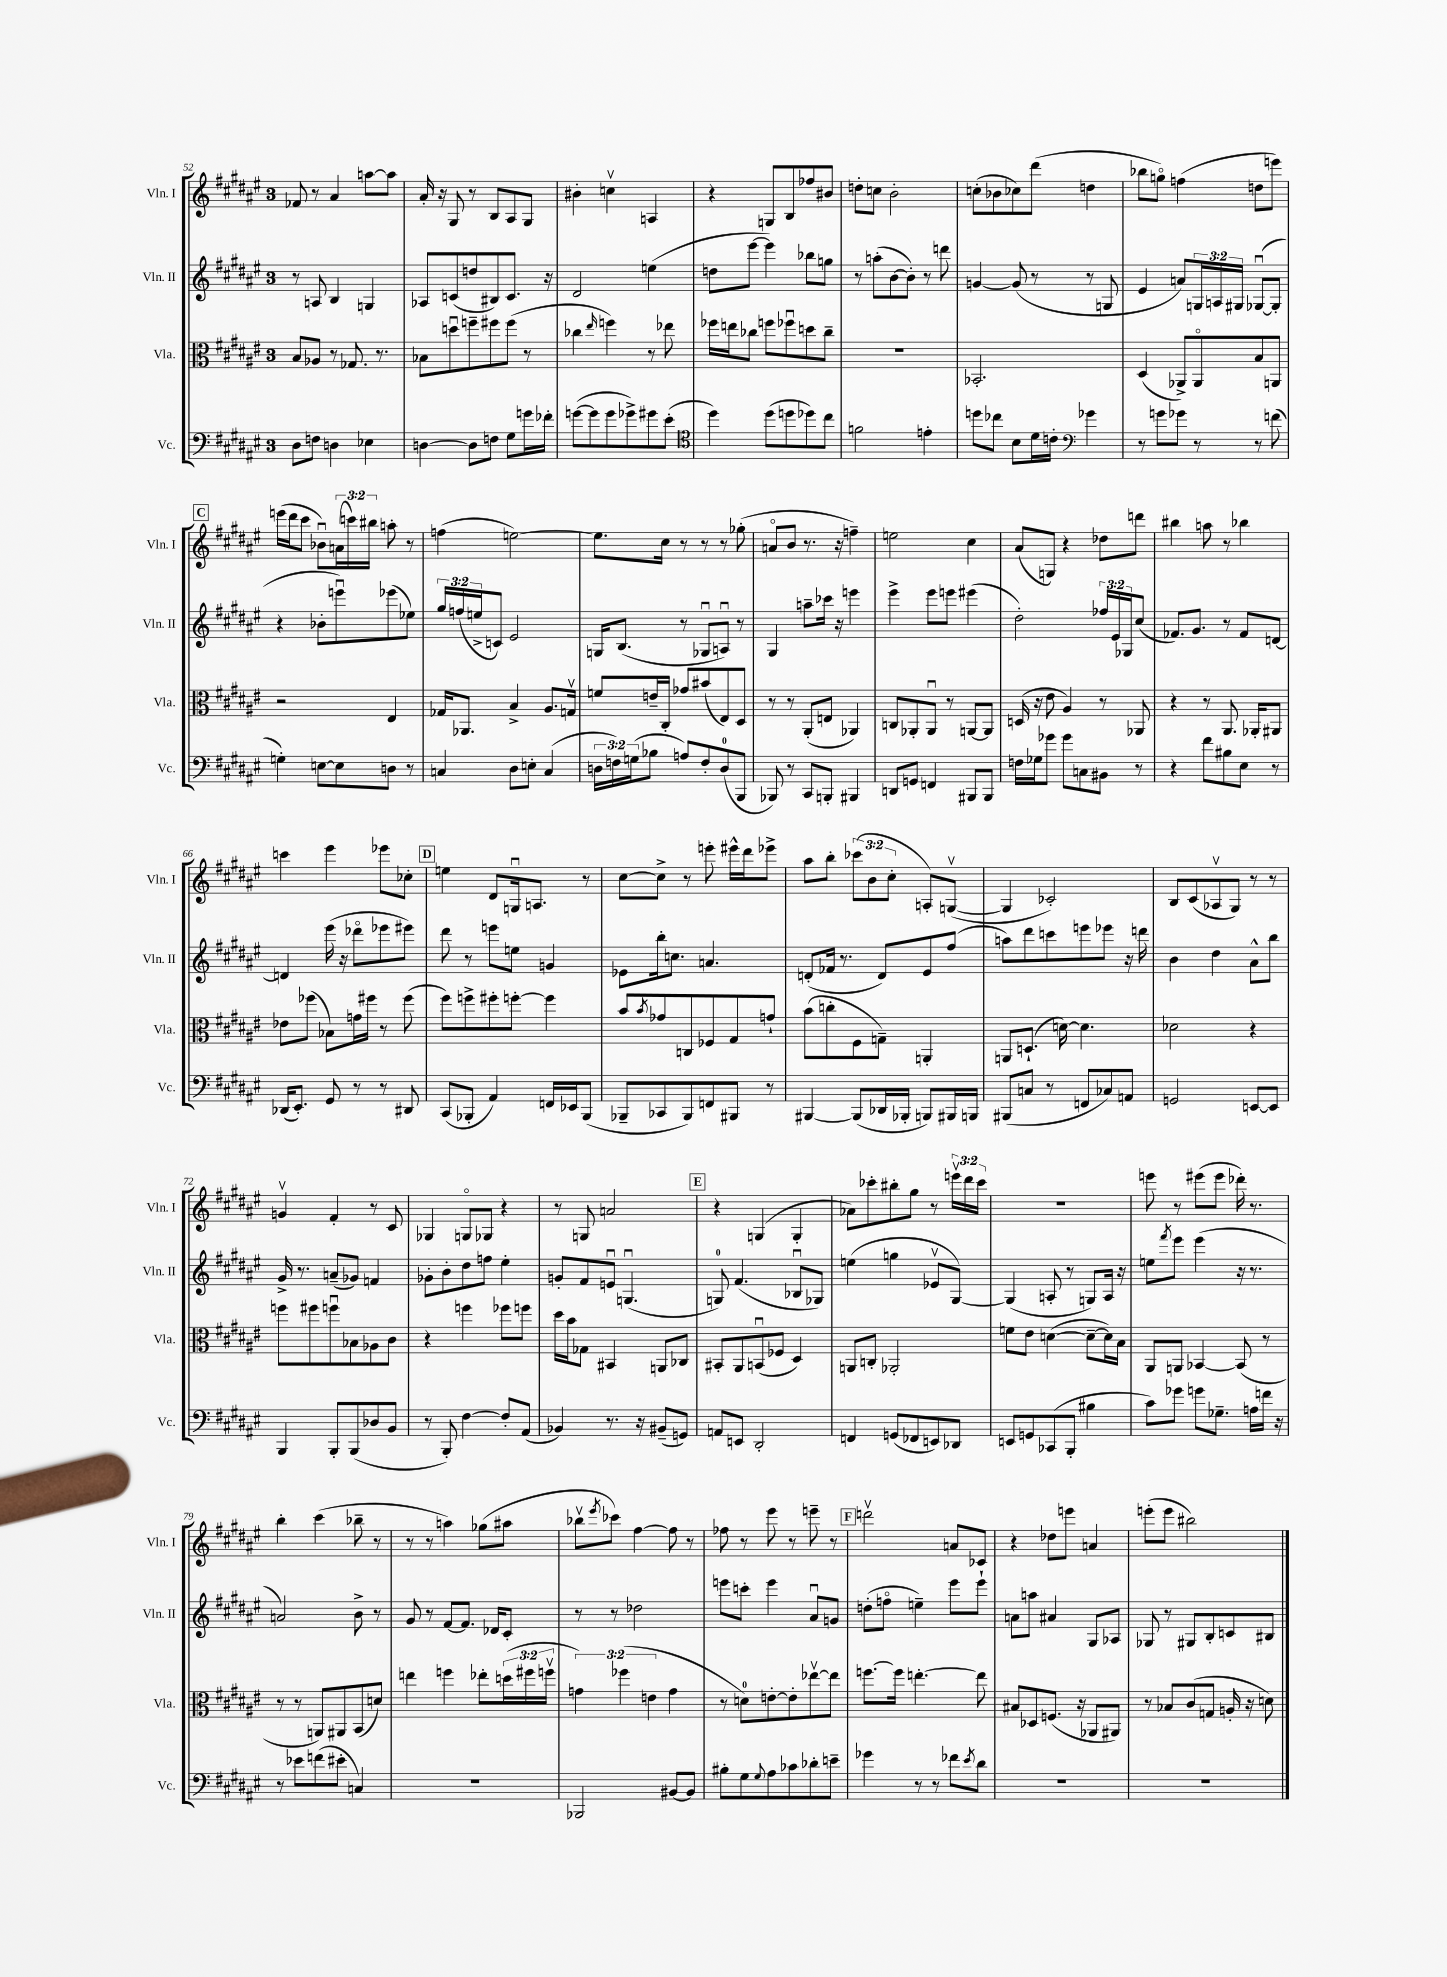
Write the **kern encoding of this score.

**kern	**kern	**kern	**kern
*part4	*part3	*part2	*part1
*staff4	*staff3	*staff2	*staff1
*I"Vc.	*I"Vla.	*I"Vln. II	*I"Vln. I
*I'Vc.	*I'Vla.	*I'Vln. II	*I'Vln. I
*clefF4	*clefC3	*clefG2	*clefG2
*k[f#c#g#d#a#e#]	*k[f#c#g#d#a#e#]	*k[f#c#g#d#a#e#]	*k[f#c#g#d#a#e#]
*M3/4	*M3/4	*M3/4	*M3/4
=52	=52	=52	=52
8D#\L	8B/L	8r	8f-X/
8Fn\J	8A-X/J	8An/	8r
4Dn\	8r	4B/	4a#/
.	8.G-X/	.	.
4E-X\	.	4Gn/	[8aan\L
.	8.r	.	.
.	.	.	8aa\J]
=53	=53	=53	=53
[4Dn\	8B-X\L	8A-X/L	16a#'/
.	.	.	16r
.	8ddnu\	(8cn/	8G#/
8D\L]	8ffn~\	8ddn/	8r
8Fn\J	8ff#X\	8B#X/)	8B/L
8G#\L	(8ff#\J	8.c/J	8A#/
16gn\L	8r	.	8G#/J
16f-X'\JJ	.	16r	.
=54	=54	=54	=54
([8gn\L	4cc-X\	2d#/	4b#X'\
8g\]	.	.	.
.	16qqee#/	.	.
8g\	4ffn\)	.	4ccnv\
8g-X^\)	.	.	.
8g#X\	8r	(4een\	4An/
(8e#'\J	8ee-X\	.	.
=55	=55	=55	=55
*clefC4	*	*	*
4dd#\)	16ff-X\LL	8ddn\L	4r
.	16een\J	.	.
.	8cc-X\J	[8eee#\J	.
(8dd#\L	8ffn\L	4eee#\])	8Gn/L
8ddn\	8ff-Xu\	.	8B/
8dd-X\)	8ddn\	8bb-X\L	8ff-X/
8cc#\J	8cc-~\J	8ggn\J	8b#X/J
=56	=56	=56	=56
2fn\	2.r	8r	8ddn'\L
.	.	(8aan'\L	8ccn\J
.	.	[8b\	2b'\
.	.	8b'\J])	.
4en'\	.	8r	.
.	.	8dddn\	.
=57	=57	=57	=57
8ddn\L	2.BB-X'/	[4gn/	(8ccn'\L
8cc-X\J	.	.	8b-X\
8B\L	.	(8g/]	8cc-X\)
16d#\L	.	8r	(8ddd#\J
16cn'\JJ	.	.	.
*clefF4	*	*	*
4g-X\	.	8r	4ddn\
.	.	8Gn/	.
=58	=58	=58	=58
8r	(4D#/	4e#/	8bb-X\L
8gn\L	.	.	8ggn\J)
8g-X\J	8AA-X^/L)	8an/L)	(4ffn\
8r	8AA-/	24Gn/L	.
.	.	24An/	.
.	.	24G#X/JJ	.
8r	8B/	([8G-Xu/L	8ddn\L
(8fn\	8AAn/J	8G-'/J]	8eeen\J)
!!LO:LB:g=z
!!LO:REH:place=s1:t=C
=59	=59	=59	=59
4Gn'\)	2r	4r	(16eeen\LL
.	.	.	16ddd#\J
.	.	.	8ccc#\J
[8En\L	.	8b-X'\L	8b-Xu\L)
8E\]	.	8eeenu\)	(24an\L
.	.	.	24cccn\)
.	.	.	24bb#X\JJ
8Dn\J	4E#/	(8eee-X\	8aan'\
8r	.	8ee-X\J)	8r
=60	=60	=60	=60
4Cn/	16G-X/KL	24gg#/LL	(4ffn\
.	.	(24ffn/	.
.	8.AA-X/J	.	.
.	.	24een^/J	.
.	.	8cn/J)	.
8D#\L	4B^/	2e#/	[2een\)
8En'\J	.	.	.
(4C/	8.A#/L	.	.
.	16Gnv/Jk	.	.
=61	=61	=61	=61
24Dn\LL	8fn/L	16Gn/KL	8.ee\L]
24Fn\)	.	.	.
.	.	(8.B/J	.
(24Gn\J	.	.	.
8B-X\J	16en~/L	.	.
.	16C#'/JJ	.	16cc#\Jk
8An/L)	8g-X/L	8r	8r
8F'/	(8b#X/	8G-Xu/L	8r
(8D/	8E#/)	8Anu/J)	8r
8BBB/J	8D#/J	8r	(8gg-X'\
=62	=62	=62	=62
8BBB-X/)	8r	4G#/	8an/L
8r	8r	.	8b/J
8CC#/L	(8AA#'/L	8aan~\L	8.r
8BBBn'/J	8En/J	16ccc-X\Jk	.
.	.	16r	16r
4BBB#X/	4AA-X/)	4eeen\	4ffn~\)
=63	=63	=63	=63
8DDn/L	8Cn/L	4eee#^\	2een\
8GGn/J	8AA-X'/	.	.
4FFn/	8AA-u/J	8eee#\L	.
.	8r	8eeen\J	.
8BBB#X/L	[8AAn/L	(4eee#X\	4cc#\
8BBB#/J	8AA/J]	.	.
=64	=64	=64	=64
16Fn\LL	(16Dn/	2dd#'\)	(8a#/L
16G-X\J	16r	.	.
8g-X\J	8e#\	.	8Gn/J)
8g-\L	4A#/)	.	4r
8Cn\	.	.	.
8BB#X\J	8r	24ff-X/LL	8dd-X\L
.	.	24e#/	.
.	.	24G-X/J	.
8r	8AA-X/	(8cc#/J	8dddn\J
=65	=65	=65	=65
4r	4r	8.f-X/L)	4bb#X\
.	.	8.g#/J	.
8f#\L	8r	.	8aan\
8B#X\	8.AA#/	8r	8r
8E#\J	.	8f-/L	4bb-X\
.	16AA-X'/KL	.	.
8r	8AA#X/J	[8dn/J	.
!!LO:LB:g=z
=66	=66	=66	=66
(16DD-X/KL	8e-X\L	4dn/]	4cccn\
8.EE#'/J)	.	.	.
.	(8ff-X\J	.	.
8GG#/	8B-X\L)	(16eee#\	4eee#\
.	.	16r	.
8r	16gn\L	8ddd-X\L	.
.	16ff#X\JJ	.	.
8r	8r	8eee-X\	8eee-X\L
8DD#X/	(8ff#\	8eee#X\J)	8cc-X'\J
!!LO:REH:place=s1:t=D
=67	=67	=67	=67
(8CC#/L	8ff#\L)	8ddd#\	4een\
8BBB-X'/J	8ffn^\	8r	.
4AA#/)	8ff#X'\	8eeen\L	8d#/L
.	[8ffn'\J	8een\J	16Gnu/k
.	.	.	8.An/J
16FFn/LL	4ff\]	4gn/	.
16EE-X/J	.	.	.
(8BBB-/J	.	.	8r
=68	=68	=68	=68
8BBB-X~/L	8b/L	8e-X\L	[8cc#\L
.	8qb/	.	.
8CC-X/	8g-X/	16bb'\k	8cc#^\J]
.	.	8.ccn\J	.
8BBB-/)	8Cn/	.	8r
8FFn/	8F-X/	4.an/	8eeen'\
8BBB#X/J	8G#/	.	16eee#X^^\LL
.	.	.	16ddd#\J
8r	8gn`/J	.	8eee-X^\J
=69	=69	=69	=69
[4BBB#X/	(8b\L	(8dn'/L	8aa#\L
.	8ccn'\	16f-X/Jk	8bb'\J
.	.	8.r	.
(8BBB#/L]	8F#\	.	(12ccc-X\L
.	.	.	12b\
16DD-X/L	8Gn~\J)	8d/L)	.
.	.	.	12cc#'\J
16BBB-X'/JJ	.	.	.
8BBBn/L)	4AAn'/	8e#/	8An'/L)
16BBB#X/L	.	(8ff#/J	([8Gnv/J
16BBBn/JJ	.	.	.
=70	=70	=70	=70
(8BBB#X/L	8AAn/L	8aan\L)	4G/]
8Cn/J	(8.Dn`/J	8ddd#\	.
8r	.	8cccn\	2c-X'/)
.	[16dn\)	.	.
8FFn/L	4.d\]	8eeen\	.
8C-X/)	.	8eee-X\J	.
8AAn/J	.	16r	.
.	.	16dddn\	.
=71	=71	=71	=71
2GGn/	2d-X\	4b\	8B/L
.	.	.	(8c#/
.	.	4dd#\	8A-Xv/
.	.	.	8G#/J)
[8EEn/L	4r	8a#^^\L	8r
8EE/J]	.	8bb\J	8r
!!LO:LB:g=z
=72	=72	=72	=72
4BBB/	8ffn\L	16g#^/	4gnv/
.	.	8.r	.
.	8ff#X\	.	.
8BBB'/L	8ffnu\	(8an~/L	4f#'/
(8BBB/	8B-X\	8g-X/J)	.
8D-X/	8A-X\	4fn/	8r
8BB/J	8c#\J	.	8c#/
=73	=73	=73	=73
8r	4r	8g-X'\L	4G-X/
8BBB'/)	.	8b'\	.
[4F#\	4ffn\	8dd#\	8Gn/L
.	.	8ffn\J	8G-X/J
8F#'/L]	8ff-X\L	4ee#'\	4r
(8AA#/J	8ffn\J	.	.
=74	=74	=74	=74
4BB-X/)	16dd#\LL	8gn'/L	8r
.	16b\J	.	.
.	8G-X\J	8f#/	8Gn/
8.r	4BB#X/	8enu/J	2an/
.	.	(4.Gnu/	.
16r	.	.	.
(8BB#X~/L	8AAn/L	.	.
8GGn/J)	8C-X/J	.	.
!!LO:REH:place=s1:t=E
=75	=75	=75	=75
8AAn/L	8BB#X'/L	8Gn/)	4r
8EEn/J	8AA#/	(4.f#/	.
2DD#'/	(8BBnu/	.	(4Gn/
.	8F-X/J	.	.
.	4D#/)	8B-Xu/L	4G'/
.	.	8G-X/J)	.
=76	=76	=76	=76
4FFn/	8AAn/L	(4een\	8a-X\L)
.	8Cn'/J	.	8ccc-X'\
(8GGn/L	2AA-X'/	4ggn\	8bb#X'\
8FF-X/	.	.	8gg#\J
8EEn/)	.	8e-Xv/L	8r
8DD-X/J	.	[8G#/J)	24eeenv\LL
.	.	.	24ddd#\
.	.	.	24ccc-\JJ
=77	=77	=77	=77
8EEn/L	8fn\L	(4G#/]	2.r
8GGn/	8e#\J	.	.
(8CC-X/	([4dn\	8An'/	.
8BBB'/J	.	8r	.
4B#X\	8d~\L_	8Gn/L)	.
.	16d\L])	16A/Jk	.
.	16B\JJ	16r	.
=78	=78	=78	=78
8c#\L)	8AA#/L	8een\L	8eeen\
.	.	8qfff#/	.
8g-X\J	8AAn/J	8eee#\J	8r
8gn\L	[4BB-X/	(4eee#\	(8eee#X\L
8.G-X~\J	.	.	8eee#\J
.	(8BB-/]	16r	16ddd-X'\)
16An\LL	.	8.r	8.r
16fn\JJ	8r	.	.
16r	.	.	.
!!LO:LB:g=z
=79	=79	=79	=79
8r	8r	2an/)	4bb'\
8e-X\L	8r	.	.
(8fn\	8AAn/L)	.	(4ccc#\
8e#X'\J	8AA#X/	.	.
4Cn/)	(8BB/	8b^\	8bb-X~\
.	8dn/J)	8r	8r
=80	=80	=80	=80
2.r	4een\	8g#/	8r
.	.	8r	8r
.	4ffn\	[8f#/L	4aan\)
.	.	8.f#/J]	.
.	8ee-X'\L	.	(8gg-X\L
.	.	16d-X/KL	.
.	(24ddn\L	8c#'/J	8aa#X\J
.	24ff#X\	.	.
.	24ffnv\JJ	.	.
=81	=81	=81	=81
2BBB-X/	6gn\)	8r	8bb-Xv\L
.	.	.	8qeee#/
.	.	8r	8ccc-X\J)
.	(6ff-X\	.	.
.	.	2dd-X\	[4ff#\
.	6en\	.	.
[8BB#X/L	4g\	.	8ff#\]
8BB#/J]	.	.	8r
=82	=82	=82	=82
8B#X'\L	8r	8eeen\L	8ff-X\
8G#\	8dn\L)	8cccn'\J	8r
8qqG#/	.	.	.
8A#\	[8en'\	4eee\	8eee#\
8c-X\	8e'\]	.	8r
8d-X'\	[8ee-Xv\	8a#u/L	8eeen~\
8en~\J	8ee-\J]	8gn/J	8r
!!LO:REH:place=s1:t=F
=83	=83	=83	=83
4g-X\	[8.ffn\L	(8ddn'\L	2dddnv\
.	.	8ffn\J	.
.	16ff\Jk]	.	.
8r	[4.een'\	4een~\)	.
8r	.	.	.
8f-X\L	.	8eee#\L	8an/L
8qe#/	.	.	.
8d#\J	8ee\]	8eee#`\J	8c-X/J
=84	=84	=84	=84
2.r	8B#X/L	8an\L	4r
.	8D-X/	8aan\J	.
.	(8.Fn/J	4a#X/	8dd-X\L
.	.	.	8eeen\J
.	16r	.	.
.	8AA-X/L	8G#/L	4an/
.	8AA#X/J)	8A-X/J	.
=85	=85	=85	=85
2.r	8r	8G-X/	(8eeen'\L
.	8B-X/L	8r	8eee\J
.	(8c#/	8G#X/L	2bb#X\)
.	8Gn/J	8B'/	.
.	16An'/	8cn/	.
.	16r	.	.
.	8dn\)	8B#X/J	.
==	==	==	==
*-	*-	*-	*-
